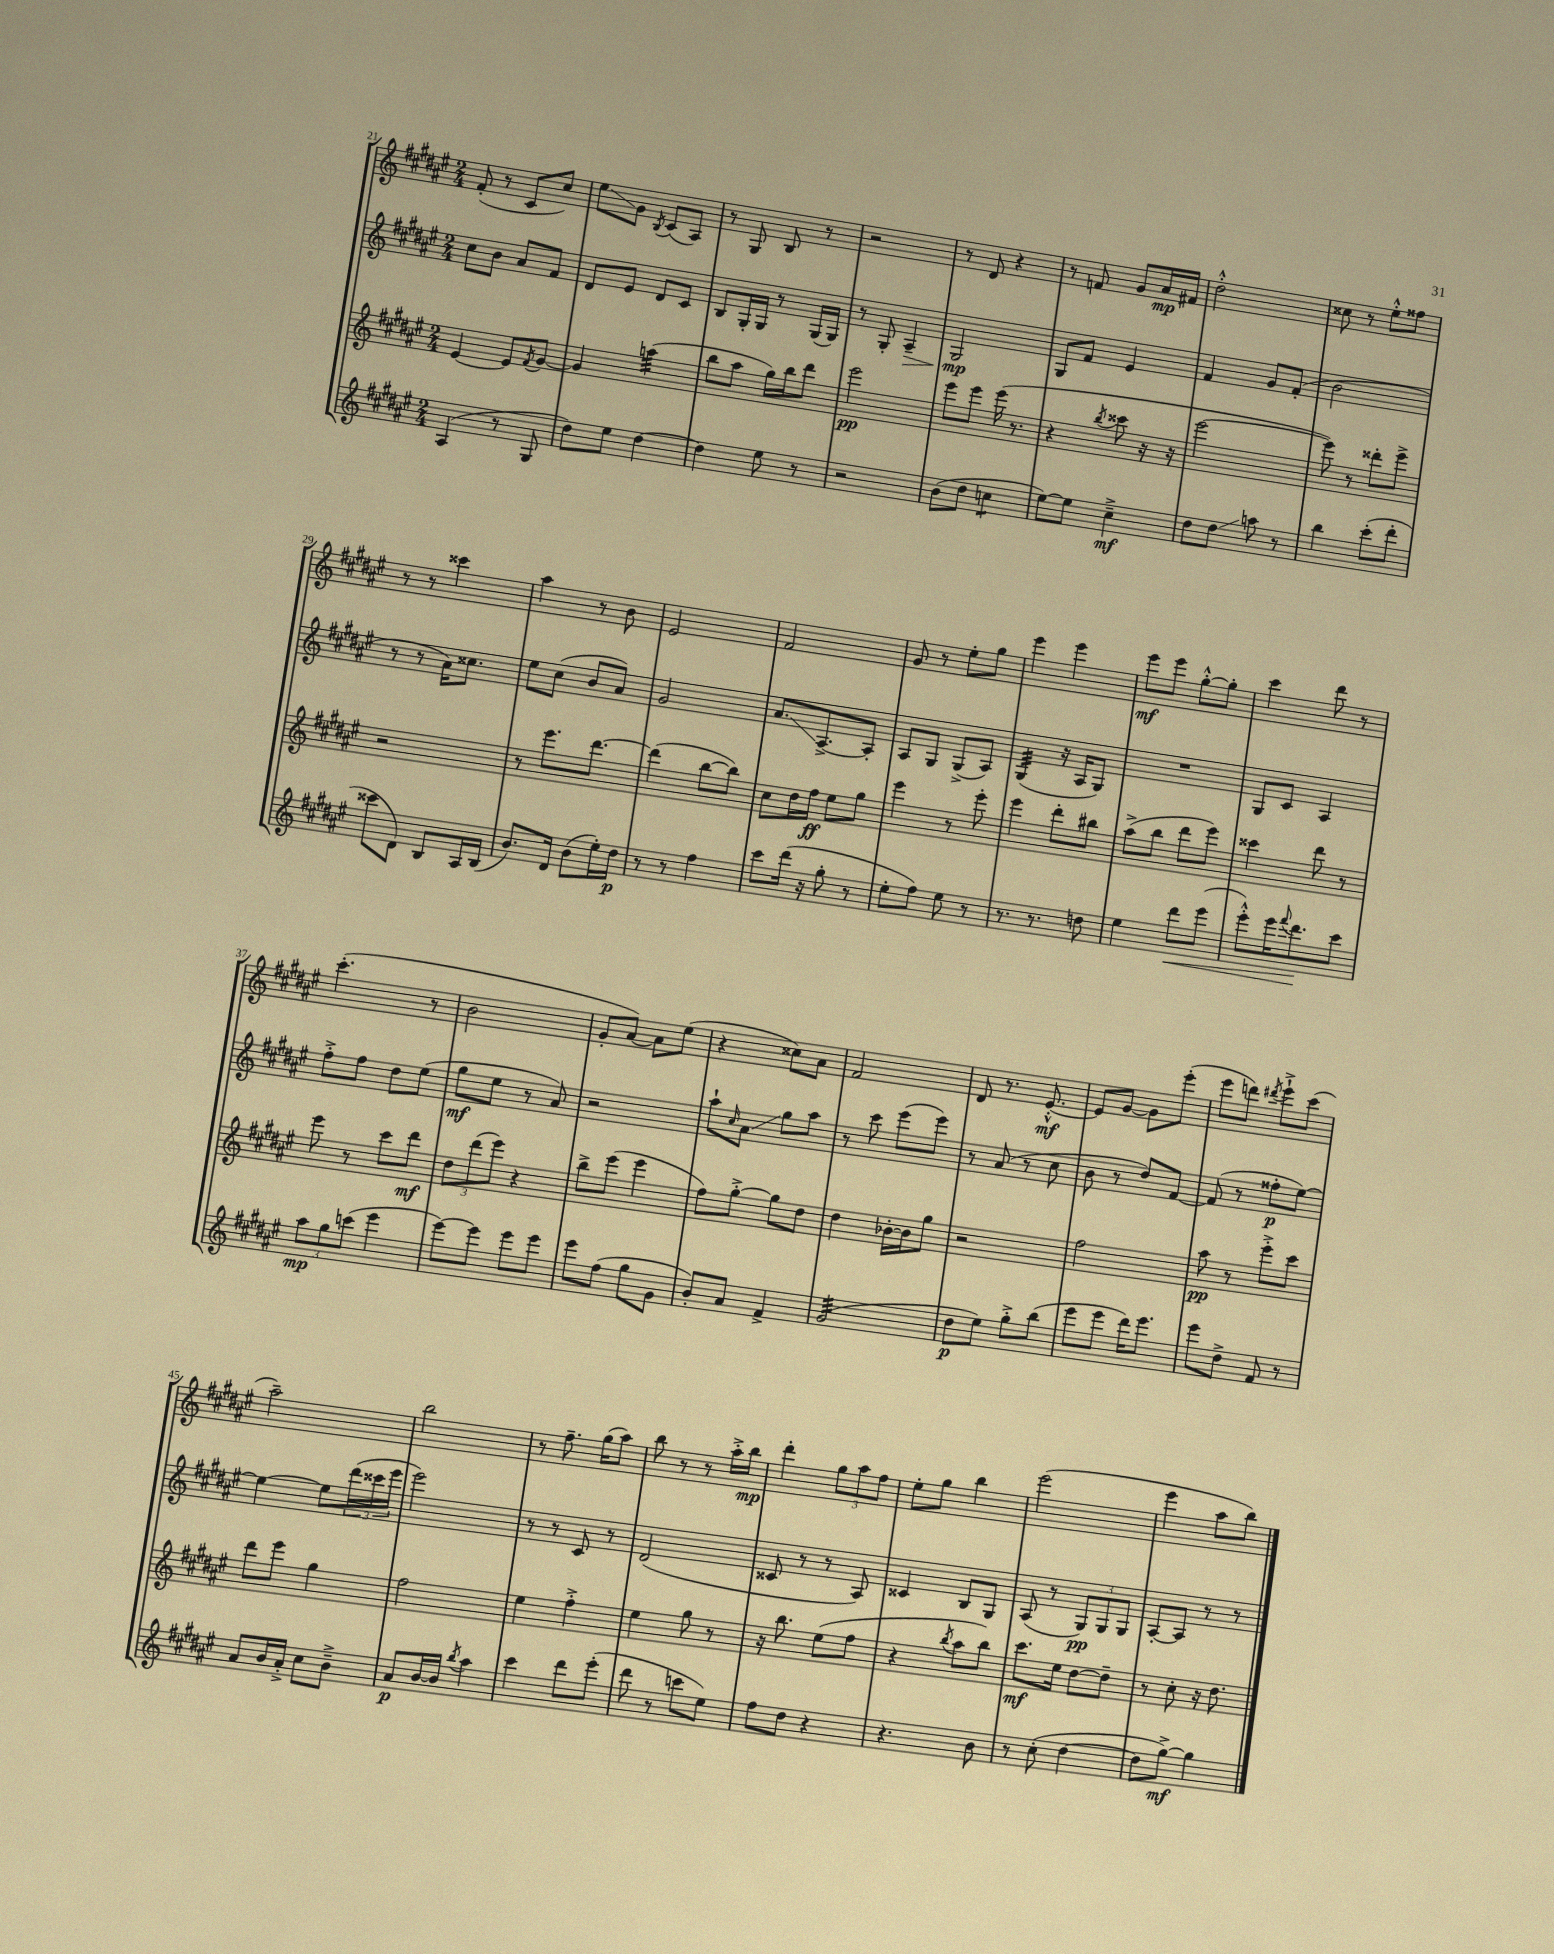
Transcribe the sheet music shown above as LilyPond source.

<<
\new StaffGroup <<
\new Staff = "s0" {
    \clef treble \key fis \major \numericTimeSignature \time 2/4
    fis'8-.( r8 cis'8 cis''8) |
    eis''8\glissando gis'8 \acciaccatura { b8 } cis'8( ais8) |
    r8 gis8 b8 r8 |
    r2 |
    r8 dis'8 r4 |
    r8 f'8 gis'8 ais'16\mp fis'16 |
    dis''2-.-^ |
    cisis''8 r8 eis''8-.-^ fisis''8 |
    r8 r8 cisis'''4 |
    ais''4 r8 b'8 |
    eis'2 |
    fis'2 |
    gis'8 r8 eis''8-. gis''8 |
    eis'''4 eis'''4 |
    eis'''8\mf eis'''8 gis''8~-.-^ gis''8-. |
    cis'''4 dis'''8 r8 |
    cis'''4.-.( r8 |
    b'2 |
    gis'8-. ais'8~) ais'8 eis''8( |
    r4 cisis''8) ais'8 |
    fis'2 |
    dis'8 r8. eis'8.~-.-^\mf |
    eis'8 gis'8~ gis'8 eis'''8-.( |
    eis'''8 d'''8) \acciaccatura { dis'''8 } eis'''8-!-> cis'''8( |
    ais''2--) |
    b''2 |
    r8 fis''8.-- gis''16( ais''8) |
    b''8 r8 r8 ais''16-.-> b''16\mp |
    dis'''4-. \tuplet 3/2 { gis''8 ais''8 fis''8 } |
    eis''8-. gis''8 b''4 |
    eis'''2( |
    eis'''4 ais''8 b''8) \bar "|." |
}
\new Staff = "s1" {
    \clef treble \key fis \major \numericTimeSignature \time 2/4
    cis''8 b'8 ais'8 fis'8 |
    dis'8 eis'8 dis'8 cis'8 |
    b8 gis16-. gis16 r8 gis16( gis16) |
    r8 gis8-. ais4--\> |
    gis2\mp\! |
    gis8 fis'8 eis'4 |
    fis'4 gis'8 fis'8-.( |
    b'2 |
    r8 r8 ais'16) cisis''8. |
    eis''8 cis''8( b'8 ais'8) |
    gis'2 |
    ais'8.\glissando ais8.~-> ais8-. |
    ais8 gis8 gis8->( ais8) |
    gis4:32( r16 ais16 gis8) |
    R2 |
    gis8 cis'8 ais4 |
    fis''8-.-> fis''8 dis''8 eis''8( |
    gis''8\mf eis''8 r8 ais'8) |
    r2 |
    ais''8-! \grace { cis''16 } ais'8\glissando gis''8 ais''8 |
    r8 cis'''8 eis'''8( eis'''8) |
    r8 ais'8( r8 cis''8 |
    b'8 r8 dis''8) fis'8~ |
    fis'8( r8 fisis''8-.\p eis''8~) |
    eis''4~ eis''8 \tuplet 3/2 { dis'''16( cisis'''16 eis'''16 } |
    eis'''2) |
    r8 r8 cis'8 r8 |
    dis'2( |
    cisis'8 r8 r8 ais8) |
    cisis'4 b8 gis8 |
    ais8( r8 \tuplet 3/2 { gis8\pp) gis8 gis8 } |
    ais8~-. ais8 r8 r8 \bar "|." |
}
\new Staff = "s2" {
    \clef treble \key fis \major \numericTimeSignature \time 2/4
    eis'4~ eis'8 \acciaccatura { fis'8 } gis'8~ |
    gis'4 a''4:32( |
    b''8 ais''8 gis''16) b''16 dis'''8 |
    eis'''2\pp |
    eis'''8 eis'''8 eis'''16( r8. |
    r4 \acciaccatura { b''8 } cisis'''8 r16 r16 |
    eis'''2~ |
    eis'''8) r8 disis'''8-. eis'''8-> |
    r2 |
    r8 eis'''8. dis'''8.~ |
    dis'''4( b''8~ b''8) |
    cis''8 dis''16 fis''16\ff eis''8 gis''8 |
    eis'''4 r8 eis'''8-. |
    eis'''4 dis'''8-. bis''8 |
    ais''8->( b''8 dis'''8 eis'''8) |
    cisis'''4 dis'''8 r8 |
    eis'''8 r8 cis'''8 dis'''8\mf |
    \tuplet 3/2 { dis''8 dis'''8( eis'''8) } r4 |
    b''8-> eis'''8( eis'''4 |
    fis''8) gis''8~-.-> gis''8 dis''8 |
    dis''4 bes'16~-. bes'16 gis''8 |
    r2 |
    fis''2 |
    ais''8\pp r8 eis'''8-.-> cis'''8 |
    dis'''8 eis'''8 gis''4 |
    fis''2 |
    eis''4 fis''4-.-> |
    eis''4 gis''8 r8 |
    r16 b''8. eis''8( fis''8 |
    r4 \acciaccatura { b''8 } ais''8 b''8) |
    cis'''8.\mf eis''16 dis''8~ dis''8-- |
    r8 cis''8-. r16 dis''8. \bar "|." |
}
\new Staff = "s3" {
    \clef treble \key fis \major \numericTimeSignature \time 2/4
    ais4( r8 gis8 |
    dis''8) eis''8 dis''4~ |
    dis''4 eis''8 r8 |
    r2 |
    b'8( dis''8 c''4:8 |
    eis''8~) eis''8 cis''4--->\mf |
    dis''8 dis''8\glissando a''8 r8 |
    b''4 cis'''8-.( dis'''8-. |
    cisis'''8 dis'8) b8 ais16 b16( |
    b'8.) dis'16 b'8( eis''16-.) dis''16\p |
    r8 r8 fis''4 |
    cis'''8 dis'''16( r16 gis''8-. r8 |
    eis''8-. fis''8) eis''8 r8 |
    r8. r8. d''8 |
    eis''4 dis'''8\< eis'''8( |
    eis'''8-.-^) eis'''16 \appoggiatura { fis'''8 } dis'''8.\! cis'''8 |
    \tuplet 3/2 { ais''8\mp gis''8 c'''8( } eis'''4 |
    eis'''8~) eis'''8 eis'''8 eis'''8 |
    eis'''8 fis''8( gis''8 gis'8 |
    b'8-.) ais'8 fis'4-> |
    gis'2:32( |
    dis''8\p eis''8) gis''8-.-> b''8( |
    eis'''8 eis'''8 dis'''16) eis'''8. |
    eis'''8 dis''8-> fis'8 r8 |
    ais'8 b'16 ais'16-.-> cis''8 b'8---> |
    ais'8\p b'16~ b'16 \acciaccatura { b''8 } ais''4 |
    cis'''4 dis'''8 eis'''8-.( |
    dis'''8 r8 c'''8 eis''8) |
    fis''8 dis''8 r4 |
    r4. b'8 |
    r8 cis''8-.( dis''4~ |
    dis''8 gis''8~->\mf) gis''4 \bar "|." |
}
>>
>>
\layout { \context { \Score currentBarNumber = #21 } }
